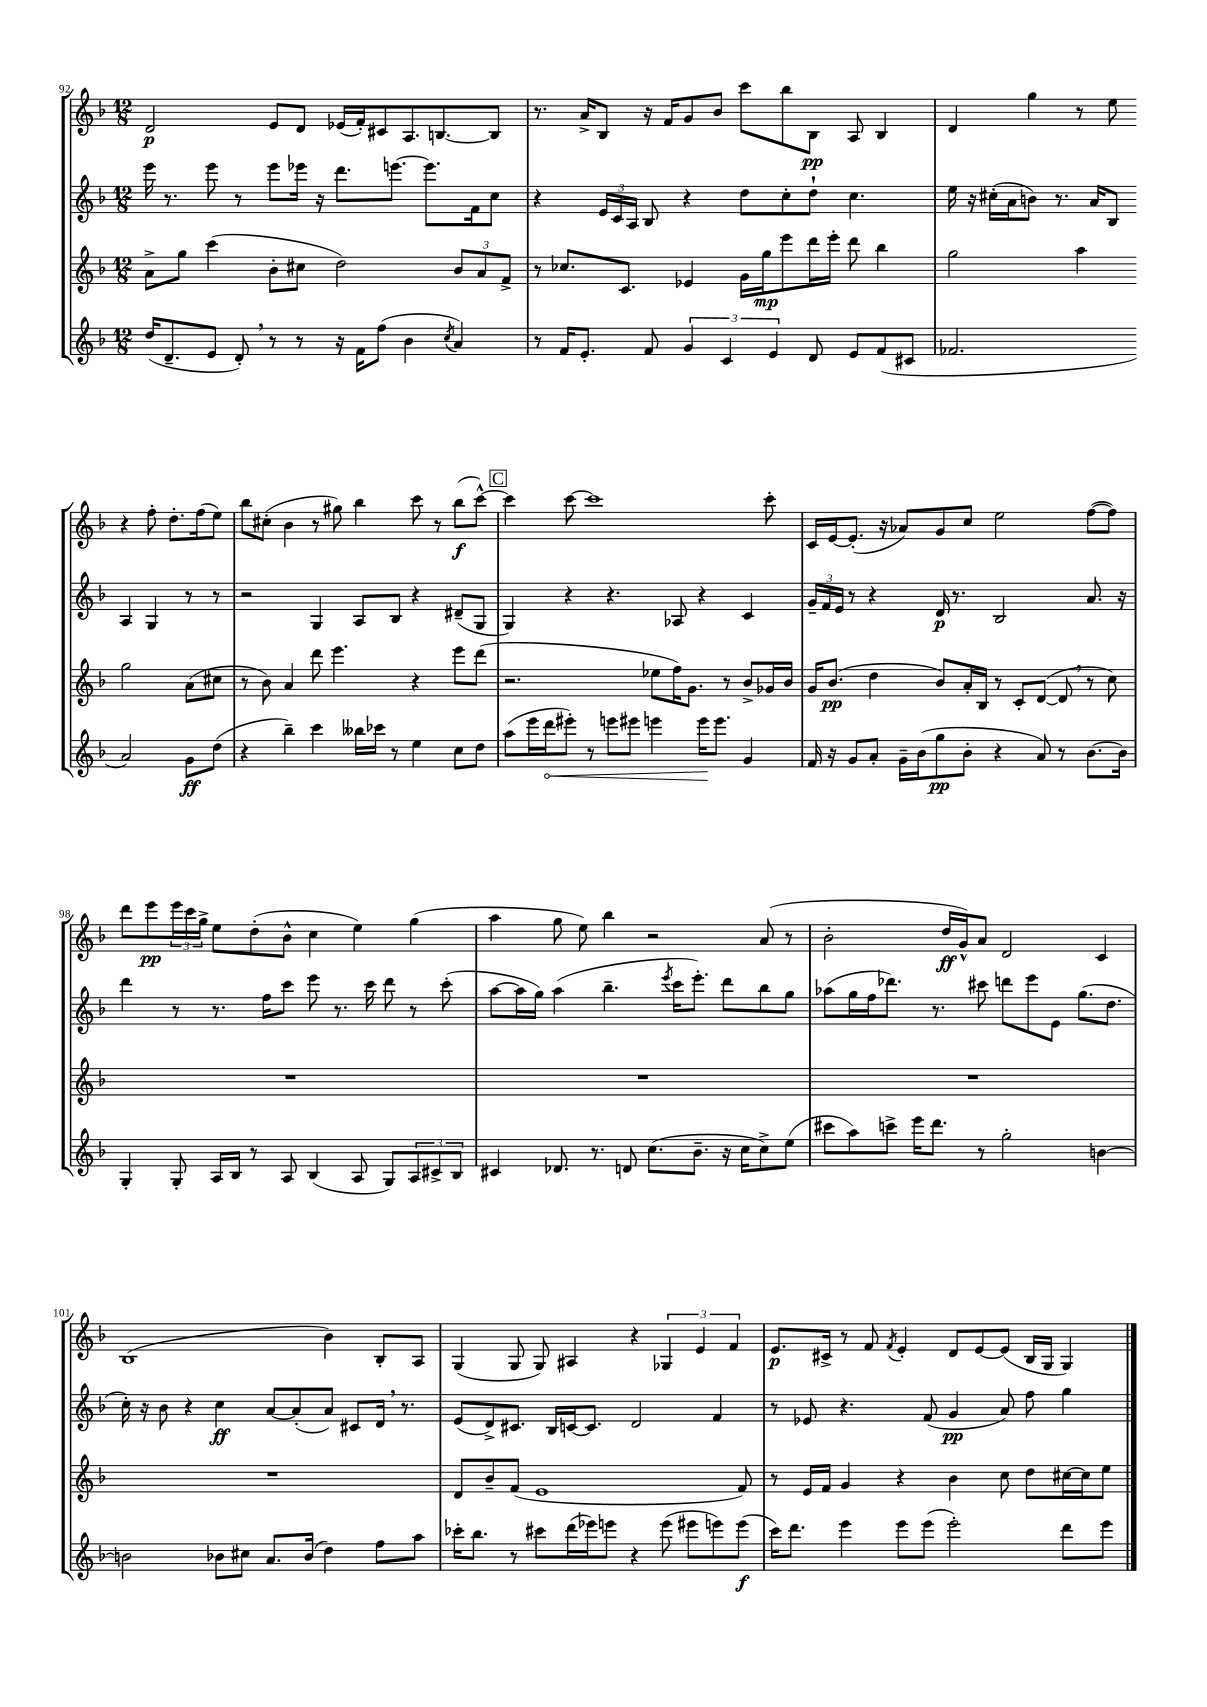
<<
\new StaffGroup <<
\new Staff = "s0" {
    \clef treble \key f \major \numericTimeSignature \time 12/8
    d'2\p e'8 d'8 ees'16( f'16-.) cis'8 a8. b8.~ b8 |
    r8. a'16-> bes8 r16 f'16 g'8 bes'8 c'''8 bes''8 bes8\pp a8 bes4 |
    d'4 g''4 r8 e''8 r4 f''8-. d''8.-. f''16( e''8) |
    bes''8 cis''8-.( bes'4 r8 gis''8) bes''4 c'''8 r8 bes''8\f( c'''8~-^) |
    \mark \markup { \box "C" } c'''4 c'''8~ c'''1 c'''8-. |
    c'16 e'16~ e'8.-.( r16 aes'8) g'8 c''8 e''2 f''8~( f''8) |
    d'''8 e'''8\pp \tuplet 3/2 { e'''16 c'''16 g''16-> } e''8 d''8-.( bes'8-^ c''4 e''4) g''4( |
    a''4 g''8 e''8) bes''4 r2 a'8( r8 |
    bes'2-. d''16\ff g'16-^) a'8 d'2 c'4 |
    bes1( bes'4) bes8-. a8 |
    g4( g8 g8) ais4 r4 \tuplet 3/2 { ges4 e'4 f'4 } |
    e'8.\p cis'16-> r8 f'8 \acciaccatura { f'8 } e'4-. d'8 e'8~ e'8( bes16 g16 g4) \bar "|." |
}
\new Staff = "s1" {
    \clef treble \key f \major \numericTimeSignature \time 12/8
    e'''16 r8. e'''8 r8 e'''8 ees'''16 r16 d'''8. e'''8.~ e'''8. f'16 c''8 |
    r4 \tuplet 3/2 { e'16 c'16 a16 } bes8 r4 d''8 c''8-. d''8-! c''4. |
    e''16 r16 cis''16-.( a'16 b'8) r8. a'16 bes8 a4 g4 r8 r8 |
    r2 g4 a8 bes8 r4 dis'8--( g8 |
    \mark \markup { \box "C" } g4) r4 r4. aes8 r4 c'4 |
    \tuplet 3/2 { g'16-- f'16 e'16 } r8 r4 d'16\p r8. bes2 a'8. r16 |
    d'''4 r8 r8. f''16 c'''8 e'''8 r8. c'''16 d'''8 r8 c'''8-.( |
    a''8~ a''16 g''16) a''4( bes''4.-- \acciaccatura { e'''8 } c'''16 e'''8.-.) d'''8 bes''8 g''8 |
    aes''8( g''16 f''16 des'''8.) r8. cis'''8 d'''8 e'''8 e'8 g''8.( d''8. |
    c''16-.) r16 bes'8 r4 c''4\ff a'8~ a'8-.( a'8) cis'8 d'16 \breathe r8. |
    e'8( d'8->) cis'8. bes16 c'16~ c'8. d'2 f'4 |
    r8 ees'8 r4. f'8( g'4\pp a'8) f''8 g''4 \bar "|." |
}
\new Staff = "s2" {
    \clef treble \key f \major \numericTimeSignature \time 12/8
    a'8-> g''8 c'''4( bes'8-. cis''8 d''2) \tuplet 3/2 { bes'8 a'8 f'8-> } |
    r8 ces''8. c'8. ees'4 g'16 g''16\mp e'''8 d'''16 e'''16-. d'''8 bes''4 |
    g''2 a''4 g''2 a'8( cis''8 |
    r8 bes'8) a'4 d'''8 e'''4. r4 e'''8 d'''8( |
    \mark \markup { \box "C" } r2. ees''8 f''16) g'8. r8 bes'8-> ges'16 bes'16 |
    g'16 bes'8.\pp( d''4 bes'8) a'16-. bes16 r8 c'8-. d'8~( d'8 \breathe r8 c''8) |
    R1. |
    R1. |
    R1. |
    R1. |
    d'8 bes'8-- f'8( e'1 f'8) |
    r8 e'16 f'16 g'4 r4 bes'4 c''8 d''8 cis''16~ cis''16 e''8 \bar "|." |
}
\new Staff = "s3" {
    \clef treble \key f \major \numericTimeSignature \time 12/8
    d''16( d'8.-- e'8 d'8-.) \breathe r8 r8 r16 f'16 f''8( bes'4 \acciaccatura { c''8 } a'4) |
    r8 f'16 e'8.-. f'8 \tuplet 3/2 { g'4 c'4 e'4 } d'8 e'8 f'8( cis'8 |
    fes'2. a'2) g'8\ff d''8( |
    r4 bes''4--) c'''4 beses''16 ces'''16 r8 e''4 c''8 d''8 |
    \mark \markup { \box "C" } a''8( e'''16 \once \override Hairpin.circled-tip = ##t d'''16\< eis'''8-.) r8 e'''8 eis'''8 e'''4 e'''16\! e'''8. g'4 |
    f'16 r16 g'8 a'8-. g'16-- bes'16( g''8\pp bes'8-. r4 a'8) r8 bes'8.~ bes'16 |
    g4-. g8-. a16 bes16 r8 a8 bes4( a8 g8) \tuplet 3/2 { a8 cis'8-> bes8 } |
    cis'4 des'8. r8. d'8 c''8.( bes'8.-- r16 c''16 c''8->) e''8( |
    cis'''8 a''8) c'''8-> e'''16 d'''8. r8 g''2-. b'4~ |
    b'2 bes'8 cis''8 a'8. bes'16( d''4) f''8 a''8 |
    ces'''16-. bes''8. r8 cis'''8 d'''16( ees'''16) e'''8 r4 e'''8( eis'''8 e'''8) e'''8\f( |
    c'''16) d'''8. e'''4 e'''8 e'''8( e'''2-.) d'''8 e'''8 \bar "|." |
}
>>
>>
\layout { \context { \Score currentBarNumber = #92 } }
